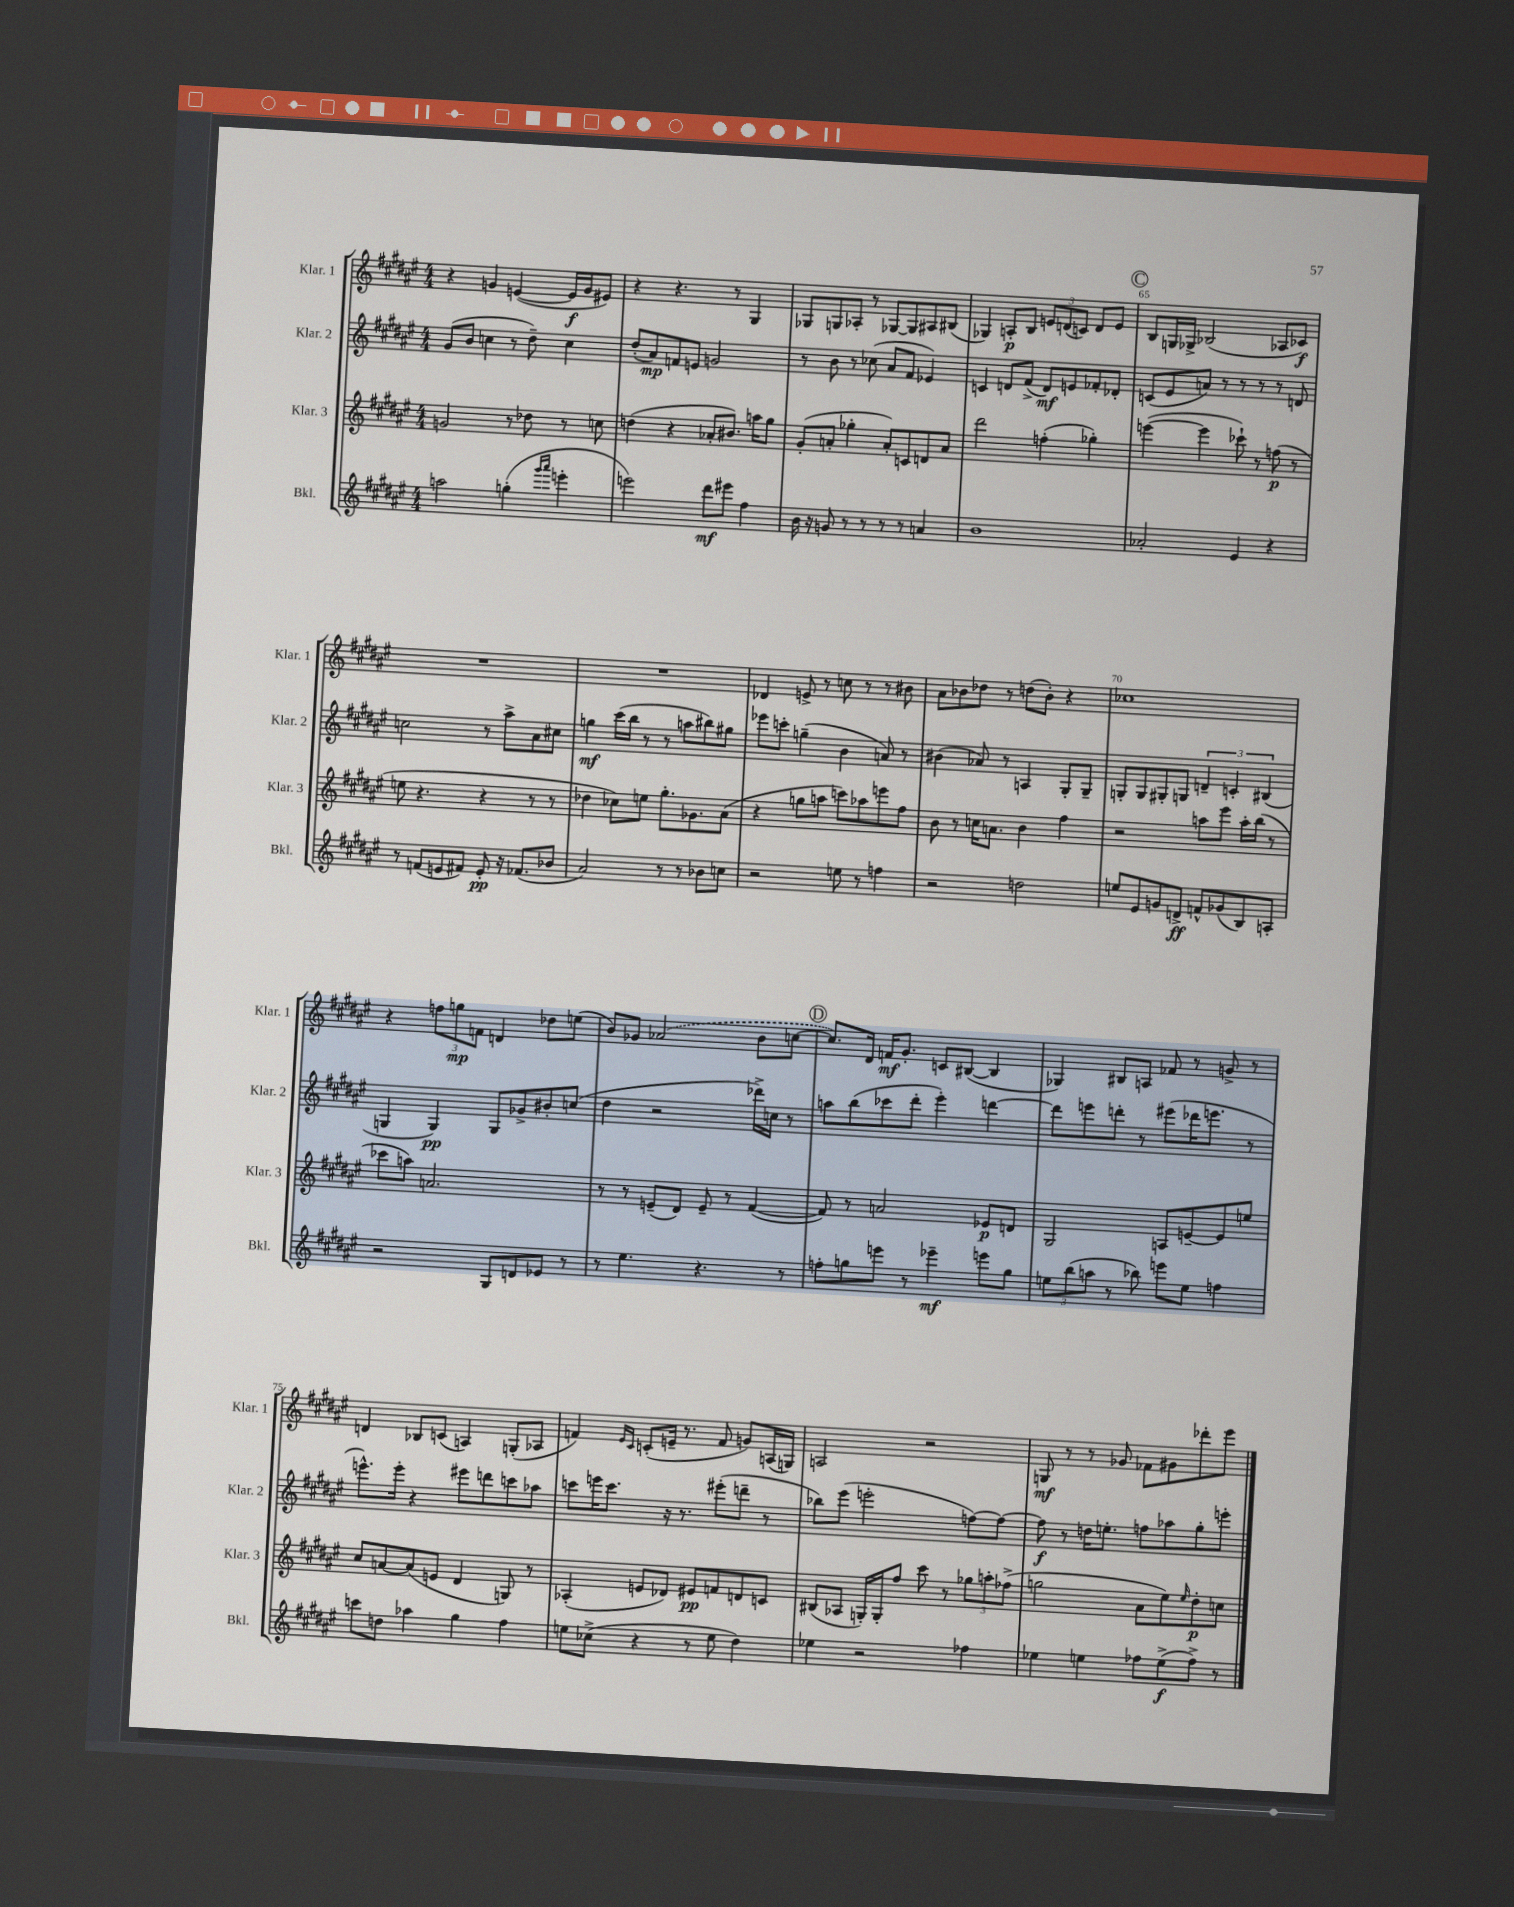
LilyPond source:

<<
\new StaffGroup <<
\new Staff = "s0" \with { instrumentName = "Klar. 1" shortInstrumentName = "Klar. 1" } {
    \clef treble \key fis \major \numericTimeSignature \time 4/4
    r4 g'4 e'4~( e'16\f g'16 eis'8) |
    r4 r4. r8 gis4 |
    ges8 g8 aes8-. r8 ges8~ ges8 ais8 bis8( |
    ges4) a8-.\p b8 \tuplet 3/2 { e'8 d'8( c'8) } d'8 e'8 |
    \mark \markup { \circle "C" } b8 g16 ges16-> bes2( aes8 ces'8\f) |
    R1 |
    R1 |
    des'4 e'8-> r8 c''8 r8 r8 bis'8 |
    ais'8 bes'8 des''8 r8 d''8( bes'8-.) r4 |
    ces''1 |
    r4 \tuplet 3/2 { f''8 g''8\mp f'8 } d'4 des''8 e''8( |
    b'8) ges'8 \once \slurDashed aes'2( b'8 c''8~ |
    \mark \markup { \circle "D" } c''8.) dis'16 f'16\mf gis'8.-. c'8 bis8~( bis4 |
    ges4) bis8 a8 fes'8 r8 g'8-> r8 |
    d'4 bes8 c'8( a4) g8-.( aes8 |
    f'4) \grace { eis'16 cis'16 } c'8-.( e'16-- r8. f'8 g'8) a16( g16) |
    a2 r2 |
    g8\mf r8 r8 ges'8 fes'8 gis'8 des'''8-. eis'''8 \bar "|." |
}
\new Staff = "s1" \with { instrumentName = "Klar. 2" shortInstrumentName = "Klar. 2" } {
    \clef treble \key fis \major \numericTimeSignature \time 4/4
    gis'8( b'8 c''4 r8 dis''8--) c''4 |
    dis''8-.( ais'8\mp) f'8 e'8 g'2 |
    r8 b'8 r8 ces''8( ais'8 fis'8 ees'4) |
    c'4 d'8 fis'8->( d'8\mf) e'8 fes'8-. des'8-. |
    \mark \markup { \circle "C" } c'8( eis'8 a'8) r8 r8 r8 r8 d'8 |
    c''2 r8 ais''8-> ais'8 cis''8 |
    g''4\mf cis'''16( b''16 r8 r8 a''8 bis''8) gis''8 |
    ees'''8 c'''8-. g''4--( b'4 a'8) r8 |
    bis'4( aes'8) r8 a4 gis8-. gis8-- |
    g8-. g8 gis8-. g8 \tuplet 3/2 { d'4-- c'4-. bis4( } |
    g4 g4\pp) g8 ges'8-> bis'8-. c''8( |
    dis''4 r2 des'''16->) c''16 r8 |
    \mark \markup { \circle "D" } a''8 b''8( ces'''8 dis'''8-. eis'''4-.) d'''4~ |
    d'''8 e'''8 d'''8-. r8 eis'''8( des'''16 e'''8. r8 |
    e'''8.-^) e'''16-. r4 eis'''8 d'''8 c'''8 aes''8 |
    c'''8 e'''16 c'''8. r16 r8. eis'''8-.( d'''8-- r8 |
    bes''8) eis'''8( e'''2-. f''8~) f''8~ |
    f''8\f r8 d''16 e''8.-. f''8 aes''8 gis''8-. e'''8-. \bar "|." |
}
\new Staff = "s2" \with { instrumentName = "Klar. 3" shortInstrumentName = "Klar. 3" } {
    \clef treble \key fis \major \numericTimeSignature \time 4/4
    g'2 r8 des''8 r8 c''8 |
    d''4( r4 aes'8-. bis'8.) a''16 gis''8 |
    gis'8-.( a'8-. ges''4-. a'8-.) c'8 d'8 a'8 |
    dis'''2 f''4-.( ges''4-.) |
    \mark \markup { \circle "C" } e'''4~( e'''4 ces'''8-!) r8 f''8\p( r8 |
    e''8 r4. r4 r8 r8 |
    des''4 ces''8) e''8 gis''8.-. ges'8. ais'8( |
    r4 g''8 a''8 c'''8) aes''8 e'''8 fis''8 |
    b'8 r8 c''16 a'8. b'4 fis''4 |
    r2 a''8 eis'''8 a''16-. b''16( r8 |
    ces'''8 a''8) a'2. |
    r8 r8 e'8--( dis'8) e'8-- r8 fis'4~( |
    \mark \markup { \circle "D" } fis'8) r8 a'2 ees'8\p d'8 |
    gis2 a8 e'8~-- e'8 e''8 |
    cis''8 a'8~ a'8( e'8 dis'4 g8) r8 |
    aes4-.( e'8 des'8) eis'8\pp f'8 d'8 c'8 |
    bis8( aes8 g16-.) g16-. fis''8 cis'''8 r8 \tuplet 3/2 { ges''8 a''8-. fes''8->( } |
    g''2 ais'8 eis''8) \grace { eis''16 } dis''8-.\p c''8 \bar "|." |
}
\new Staff = "s3" \with { instrumentName = "Bkl." shortInstrumentName = "Bkl." } {
    \clef treble \key fis \major \numericTimeSignature \time 4/4
    a''2 g''4-.( \grace { gis'''16 ais'''16 } e'''4-. |
    e'''2) dis'''8\mf eis'''8 fis''4 |
    b'16 r16 g'8 r8 r8 r8 r8 a'4 |
    b'1 |
    \mark \markup { \circle "C" } aes'2-. eis'4 r4 |
    r8 f'8( e'8 fis'8) e'8-.\pp r16 fes'8.( bes'8 |
    ais'2) r8 r8 bes'8 c''8 |
    r2 e''8 r8 f''4 |
    r2 d''2 |
    e''8 eis'8 g'8 d'8->\ff f'8-^ ges'8( b8) a8-. |
    r2 gis8 d'8 ees'8 r8 |
    r8 eis''4. r4. r8 |
    \mark \markup { \circle "D" } f''8-. g''8 e'''8 r8 ees'''4--\mf e'''8 g''8 |
    \tuplet 3/2 { e''8 b''8( a''8 } r8 bes''8) e'''8 e''8 f''4 |
    c'''8 d''8 aes''4 gis''4 fis''4 |
    e''8 ces''8->( r4 r8 e''8 dis''4) |
    ees''4 r2 fes''4 |
    ees''4 e''4 fes''8 e''8->\f( fes''8->) r8 \bar "|." |
}
>>
>>
\layout { \context { \Score currentBarNumber = #61 \override BarNumber.break-visibility = ##(#f #t #t) barNumberVisibility = #(every-nth-bar-number-visible 5) } }
